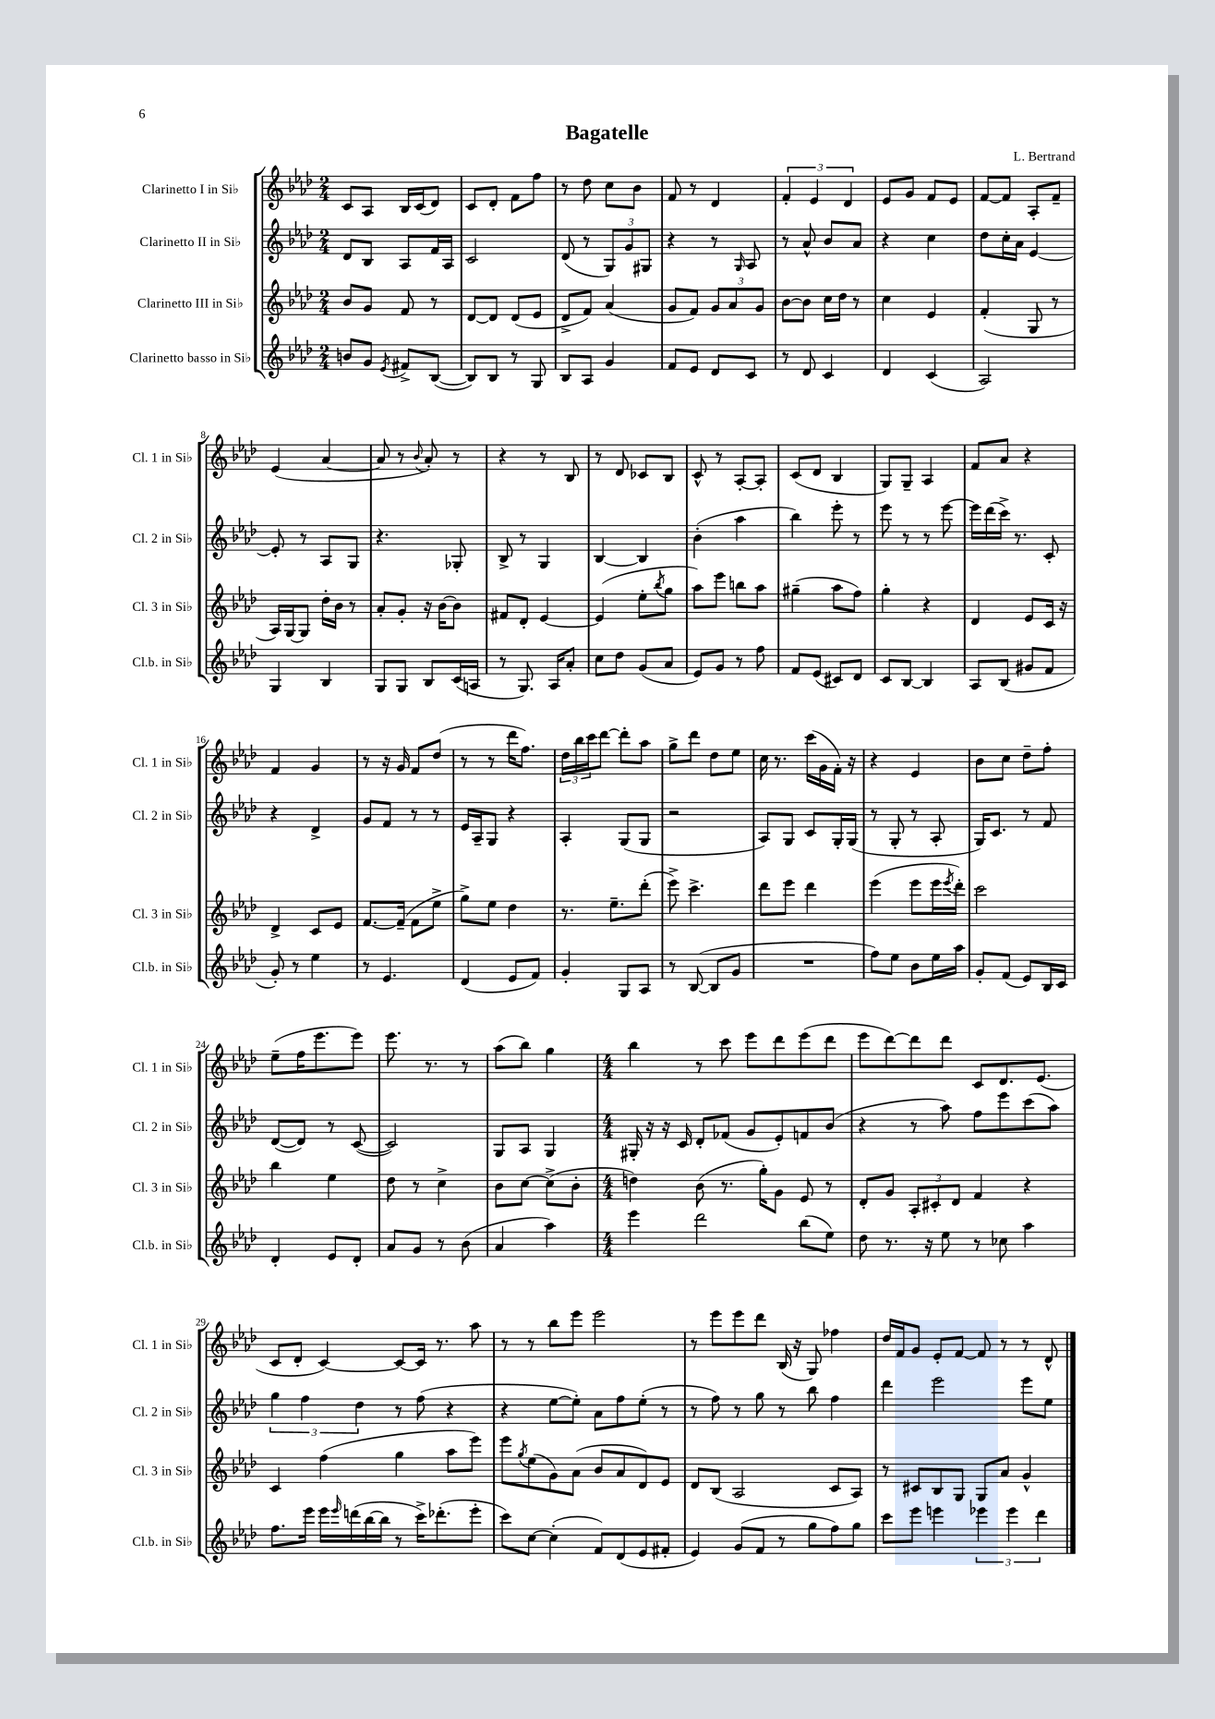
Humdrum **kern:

**kern	**kern	**kern	**kern
*staff4	*staff3	*staff2	*staff1
*clefG2	*clefG2	*clefG2	*clefG2
*k[b-e-a-d-]	*k[b-e-a-d-]	*k[b-e-a-d-]	*k[b-e-a-d-]
*M2/4	*M2/4	*M2/4	*M2/4
8b/L	8b-/L	8d-/L	8c/L
8g/J	8g/J	8B-/J	8A-/J
8qe-/	.	.	.
8f#^/L	8f/	8A-/L	16B-/LL
.	.	.	(16c/J
([8B-/J	8r	16f/L	8d-/J)
.	.	16A-/JJ	.
=	=	=	=
8B-/]L)	[8d-/L	2c/	8c/L
8B-/J	8d-/]J	.	8d-'/J
8r	(8d-/L	.	8f\L
8G/	8e-/J	.	8ff\J
=	=	=	=
8B-/L	8d-^/L	(8d-/	8r
8A-/J	8f/J)	8r	8dd-\
4g/	(4a-/	12G/L)	8cc\L
.	.	12g/	.
.	.	.	8b-\J
.	.	12G#/J	.
=	=	=	=
8f/L	8g/L	4r	8f/
8e-/J	8f/J)	.	8r
8d-/L	12g/L	8r	4d-/
.	12a-/	.	.
.	.	16qqG/	.
8c/J	.	8A-/	.
.	12g/J	.	.
=	=	=	=
8r	[8b-\L	8r	6f'/
8d-/	8b-\]J	8a-^^/	.
.	.	.	6e-/
4c/	16cc\LL	8b-/L	.
.	16dd-\JJ	.	.
.	.	.	6d-/
.	8r	8a-/J	.
=	=	=	=
4d-/	4cc\	4r	8e-/L
.	.	.	8g/J
(4c/	4e-/	4cc\	8f/L
.	.	.	8e-/J
=	=	=	=
2A-/)	(4f'/	8dd-\L	[8f/L
.	.	16cc'\L	8f/]J
.	.	16a-\JJ	.
.	8G/	[4e-/	8A-'/L
.	8r	.	8f~/J
=	=	=	=
4G/	16A-/LL)	8e-'/]	(4e-/
.	[16G/J	.	.
.	8G/]J	8r	.
4B-/	16dd-'\LL	8A-/L	[4a-/
.	16b-\JJ	.	.
.	8r	8G/J	.
=	=	=	=
8G/L	8a-'/L	4.r	8a-/]
8G/J	8g'/J	.	8r
.	.	.	8qqb-/
8B-/L	16r	.	8a-'/)
.	[16b-\LK	.	.
(16c/L	8b-\]J	8G-'/	8r
16A/JJ	.	.	.
=	=	=	=
8r	8f#/L	8B-^/	4r
8.G/)	8d-'/J	8r	.
.	[4e-/	4G/	8r
16A-/LK	.	.	.
8a-'/J	.	.	8B-/
=	=	=	=
8cc\L	(4e-/]	[4B-/	8r
8dd-\J	.	.	8d-/
(8g/L	8ee-'\L	4B-/]	8c-/L
.	8qbb-/	.	.
8a-/J	8gg\J	.	8B-/J
=	=	=	=
8e-/L)	8aa-\L)	(4b-'\	8c^^/
8g/J	8eee-\J	.	8r
8r	8bb\L	4aa-\	[8A-'/L
8ff\	8aa-\J	.	8A-'/]J
=	=	=	=
8f/L	(4gg#~\	4bb-\)	(8c/L
(8e-/J	.	.	8d-/J
8c#/L)	8aa-\L	8eee-'\	4B-/
8d-/J	8ff\J)	8r	.
=	=	=	=
8c/L	4gg'\	8eee-\	8G/L)
[8B-/J	.	8r	8G~/J
4B-/]	4r	8r	4A-/
.	.	[8eee-\	.
=	=	=	=
8A-/L	4d-/	16eee-\]LL	8f/L
.	.	(16ddd-\	.
(8B-/J	.	16ccc^\JJ)	8a-/J
.	.	8.r	.
8g#/L	8e-/L	.	4r
8f/J	16c/Jk	8c'/	.
.	16r	.	.
=	=	=	=
8g'/)	4d-^/	4r	4f/
8r	.	.	.
4ee-\	8c/L	4d-^/	4g/
.	8e-/J	.	.
=	=	=	=
8r	[8.f/L	8g/L	8r
4.e-/	.	8f/J	16r
.	(16f~/]Jk	.	16g/
.	8f\L	8r	8f/L
.	8ee-^\J	8r	(8dd-/J
=	=	=	=
(4d-/	8gg^\L)	16e-/LL	8r
.	.	16A-~/J	.
.	8ee-\J	8G/J	8r
8e-/L	4dd-\	4r	16ddd-\LK
.	.	.	8.ff\J)
8f/J)	.	.	.
=	=	=	=
4g'/	8.r	4A-'/	24dd-\LL
.	.	.	24bb-\
.	.	.	24ccc\J
.	.	.	[8ddd-\J
.	8.ee-~\L	.	.
8G/L	.	(8G/L	8ddd-'\]L
8A-/J	(8ddd-'\J	8G/J	8aa-\J
=	=	=	=
8r	8eee-^\)	2r	8gg^\L
([8B-/	4.ccc^\	.	8ddd-\J
8B-/]L	.	.	8dd-\L
8g/J	.	.	8ee-\J
=	=	=	=
2r	8ddd-\L	8A-/L)	16cc\
.	.	.	8.r
.	8eee-\J	8G/J	.
.	4ddd-\	8c/L	(16ccc\LL
.	.	.	16g\
.	.	16G'/L	16f'\JJ)
.	.	(16G/JJ	16r
=	=	=	=
8ff\L)	(4eee-\	8r	4r
8ee-\J	.	8G'/	.
8b-\L	8eee-\L	8r	4e-/
16ee-\L	16eee-\L	8A-'/	.
.	8qeee-/	.	.
16aa-\JJ	16ddd-'\JJ)	.	.
=	=	=	=
8g'/L	2ccc\	16G/LK)	8b-\L
.	.	8.c/J	.
(8f/J	.	.	8cc\J
8e-/L)	.	8r	8dd-~\L
16B-/L	.	8f/	8ff'\J
16c/JJ	.	.	.
=	=	=	=
4d-'/	4bb-\	([8d-/L	(8ee-~\L
.	.	8d-/]J)	16ff\K
.	.	.	8.eee-\
8e-/L	4ee-\	8r	.
8d-'/J	.	([8c/	8eee-\J)
=	=	=	=
8a-/L	8dd-\	2c/])	8.eee-\
8g/J	8r	.	.
.	.	.	8.r
8r	4cc^\	.	.
(8b-\	.	.	8r
=	=	=	=
4a-/	8b-\L	8G/L	(8aa-\L
.	[8cc\J	8A-/J	8bb-\J)
4aa-\)	(8cc^\]L	4G/	4gg\
.	8b-'\J	.	.
=	=	=	=
*M4/4	*M4/4	*M4/4	*M4/4
4eee-\	4dd\)	16G#'/	4bb-\
.	.	16r	.
.	.	16r	.
.	.	16c/	.
2ddd-\	(8b-\	8d-'/L	8r
.	8.r	(8f-/J	8ccc\
.	.	8g/L	8eee-\L
.	16gg'\LK)	.	.
.	8g\J	8e-'/)	8ddd-\
(8bb-\L	8e-/	8f/	(8eee-\
8ee-\J)	8r	(8b-/J	8ddd-\J
=	=	=	=
8dd-\	8d-'/L	4r	8eee-\L
8.r	8g/J	.	[8ddd-\)
.	12A-'/L	8r	8ddd-\]
16r	.	.	.
.	12c#'/	.	.
8ee-\	.	8aa-\)	8ddd-\J
.	12d-/J	.	.
8r	4f/	8ff\L	8c/L
8cc-\	.	8eee-\	8.d-/
4aa-\	4r	(8ccc\	.
.	.	.	(8.e-/J
.	.	8aa-\J)	.
=	=	=	=
8.ff\L	4c/	6gg\	8c/L
.	.	.	8d-'/J
.	.	6ff\	.
16eee-\Jk	.	.	.
16eee-\LL	(4ff\	.	[4c/)
16qqeee-/	.	.	.
(16ddd\	.	.	.
.	.	6dd-\	.
[16bb-\	.	.	.
16bb-\]JJ	.	.	.
8r	4gg\	8r	8c/_L
16ccc^\LK)	.	(8ff\	16c/]Jk
(8.ddd-'\	.	.	8.r
.	8aa-\L	4r	.
8eee-'\J	8eee-\J)	.	8aa-\
=	=	=	=
8ccc\L)	8eee-\L	4r	8r
.	8qgg/	.	.
[8cc\J	(8ee-\	.	8r
(4cc'\]	8g\)	[8ee-\L	8bb-\L
.	(8a-\J	8ee-'\]J)	8eee-\J
8f/L)	8b-/L	8a-\L	2eee-\
(8d-/	8a-/	8ff\	.
8e-/	8d-/)	(8ee-'\J	.
8f#'/J	8e-/J	8r	.
=	=	=	=
4e-/)	8d-/L	8r	8r
.	(8B-/J	8ff\)	8eee-\L
(8g/L	2A-/	8r	8eee-\
8f/J	.	8gg\	8ddd-\J
8r	.	8r	(16B-/
.	.	.	16r
8gg\L	.	8bb-\	8G/)
8ff\)	8c/L	4ff\	4ff-\
8gg\J	8A-/J)	.	.
=	=	=	=
8ccc\L	8r	4ddd-\	16dd-/LL
.	.	.	16f/J
8eee-\J	8c#/L	.	8g/J
4eee\	8B-/	2eee-\	8e-'/L
.	8G/J	.	[8f/J
6eee-\	8G/L	.	8f/]
.	8a-/J	.	8r
6eee-\	.	.	.
.	4g^^/	8eee-\L	8r
6ddd-\	.	.	.
.	.	8ee-\J	8d-^^/
==	==	==	==
*-	*-	*-	*-
